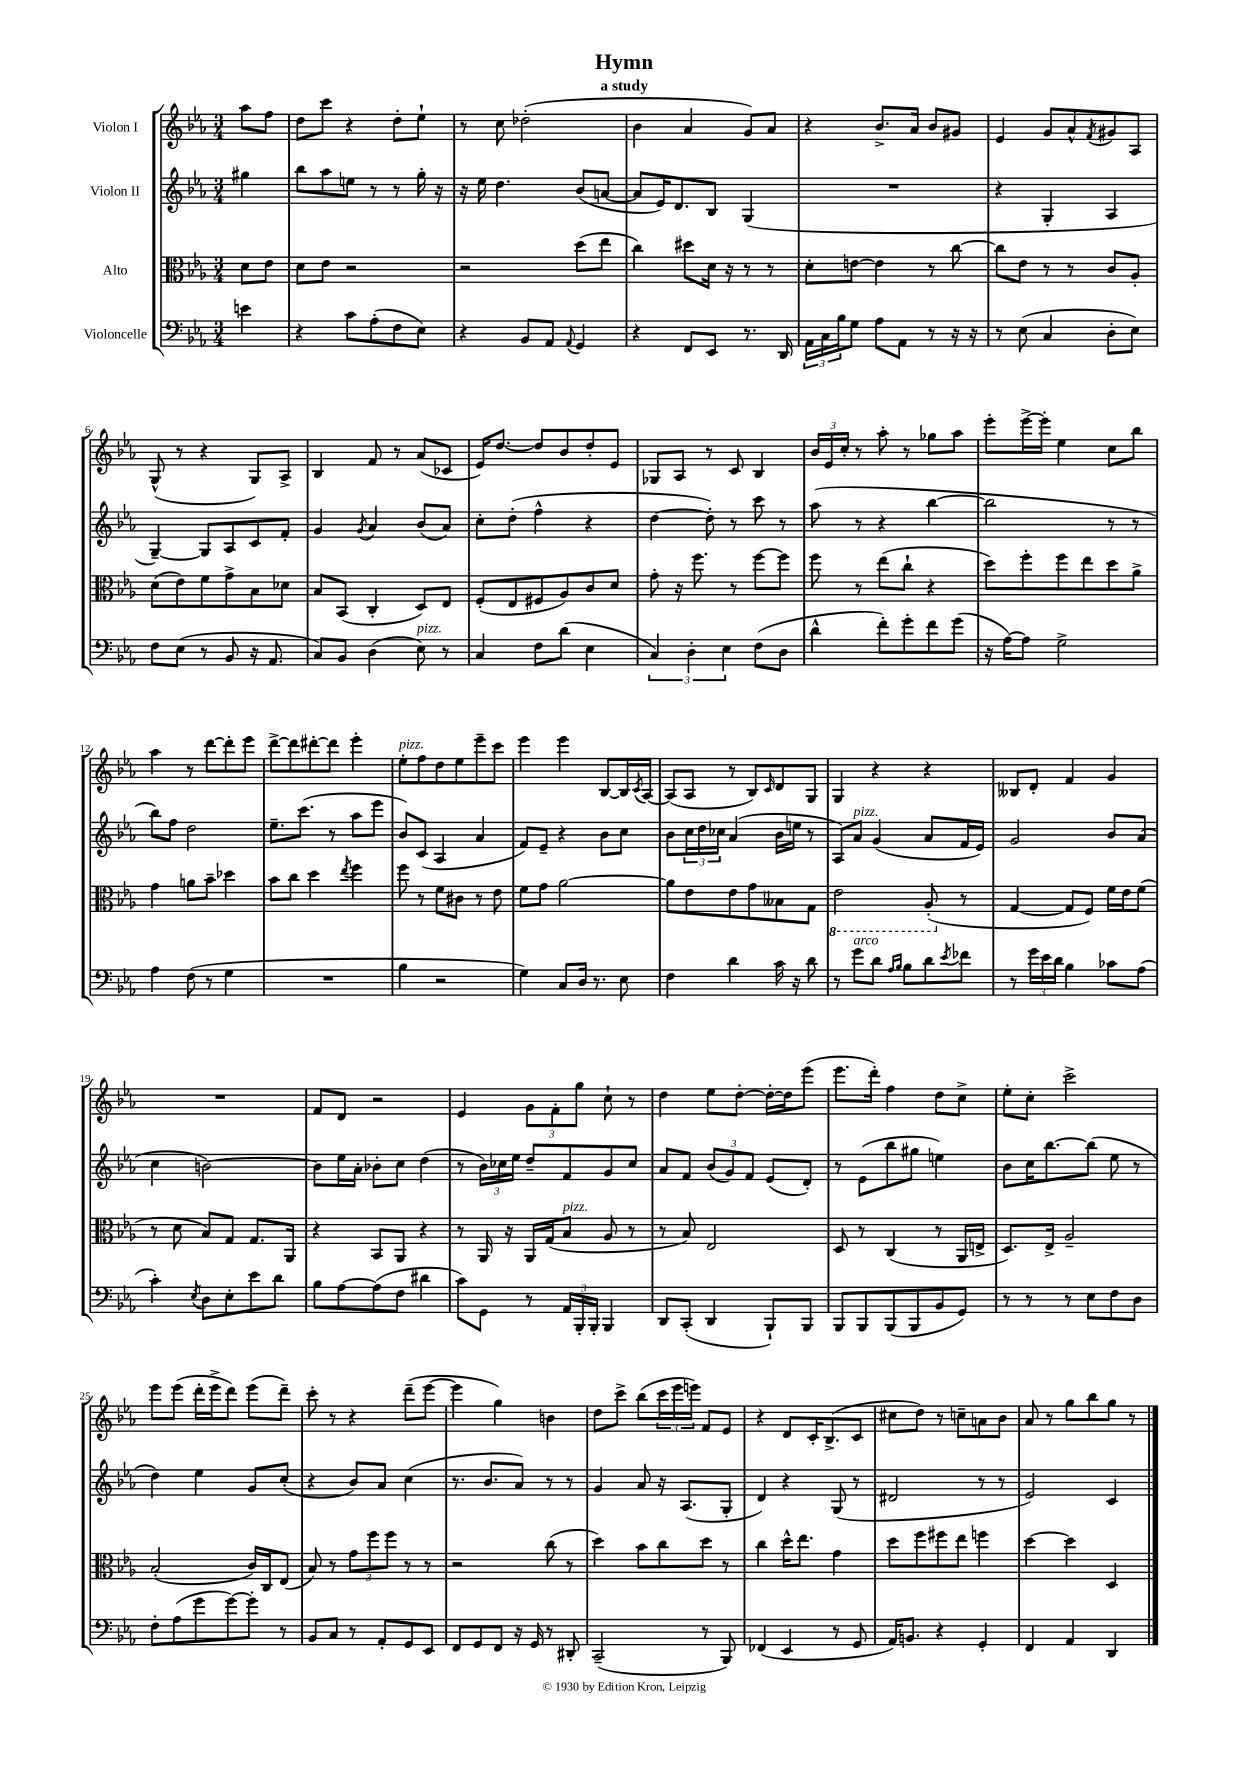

**kern	**kern	**kern	**kern
*part4	*part3	*part2	*part1
*staff4	*staff3	*staff2	*staff1
*I"Violoncelle	*I"Alto	*I"Violon II	*I"Violon I
*clefF4	*clefC3	*clefG2	*clefG2
*k[b-e-a-]	*k[b-e-a-]	*k[b-e-a-]	*k[b-e-a-]
*M3/4	*M3/4	*M3/4	*M3/4
=	=	=	=
4en\	8d\L	4gg#X\	8aa-\L
.	8e-\J	.	8ff\J
=1	=1	=1	=1
4r	8d\L	8bb-\L	8dd\L
.	8e-\J	8aa-\	8ccc\J
8c\L	2r	8een\J	4r
(8A-'\	.	8r	.
8F\	.	8r	8dd'\L
8E-\J)	.	16gg'\	8ee-`\J
.	.	16r	.
=2	=2	=2	=2
4r	2r	16r	8r
.	.	16ee-\	.
.	.	4.dd\	8cc\
8BB-/L	.	.	(2dd-X'\
8AA-/J	.	.	.
8qqAA-/	.	.	.
4GG/	(8dd\L	(8b-/L	.
.	8ee-\J	[8an/J	.
=3	=3	=3	=3
4r	4cc\)	8a/L]	4b-\
.	.	16e-/K)	.
.	.	8.d/	.
8FF/L	8dd#X\L	.	4a-/
8EE-/J	16d\Jk	8B-/J	.
.	16r	.	.
8.r	8r	(4G/	8g/L)
.	8r	.	8a-/J
16DD/	.	.	.
=4	=4	=4	=4
24AA-\LL	8d'\L	2.r	4r
24C\	.	.	.
24B-\J	.	.	.
8G\J	[8en\J	.	.
8A-\L	4e\]	.	8.b-^/L
8AA-\J	.	.	.
.	.	.	16a-/Jk
8r	8r	.	8b-/L
16r	[8cc\	.	8g#X/J
16r	.	.	.
=5	=5	=5	=5
8r	8cc\L]	4r	4e-/
(8E-\	8e-\J	.	.
4C/	8r	4G'/	8g/L
.	8r	.	8a-^^/
.	.	.	8qf/
8D'\L	8c/L	4A-/	8g#X/
8E-\J)	8A-'/J	.	8A-/J
!!LO:LB:g=z
=6	=6	=6	=6
8F\L	(8d\L	[4G~/)	(8G^^/
(8E-\J	8e-\)	.	8r
8r	8f\	8G/L]	4r
8BB-/	8g^\	8A-/	.
16r	8B-\	8c/	8G/L)
8.AA-/	.	.	.
.	8d-X\J	8f'/J	8A-^/J
=7	=7	=7	=7
8C/L)	8B-/L	4g/	4B-/
8BB-/J	(8BB-/J	.	.
.	.	8qg/	.
(4D\	4C'/	4a-/	8f/
.	.	.	8r
!LO:TX:a:i:t=pizz.	!	!	!
8E-\)	8D/L)	(8b-/L	(8a-/L
8r	8E-/J	8a-/J)	8c-X/J
=8	=8	=8	=8
4C/	(8F'/L	8cc'\L	16e-/KL)
.	.	.	[8.dd/J
.	8E-/	(8dd'\J	.
8F\L	8F#X/	4ff^^\	8dd/L]
(8d\J	8A-/)	.	8b-/
4E-\	8c/	4r	8dd'/
.	8d/J	.	8e-/J
=9	=9	=9	=9
6C/)	8g'\	[4dd\	8G-X/L
.	16r	.	8A-/J
6D'\	.	.	.
.	8.ff\	.	.
.	.	8dd'\])	8r
6E-\	.	.	.
.	8r	8r	8c/
(8F\L	[8ff\L	8ccc\	4B-/
8D\J	8ff\J]	8r	.
=10	=10	=10	=10
4d^^\	8ff\	(8aa-\	24b-/LL
.	.	.	24e-/
.	.	.	24cc'/JJ
.	8r	8r	8r
8f'\L)	(8ee-\L	4r	8aa-'\
8g'\	8cc`\J	.	8r
8f\	4r	[4bb-\	8gg-X\L
(8g\J	.	.	8aa-\J
=11	=11	=11	=11
16r	8dd\L)	2bb-\]	8eee-'\L
[16A-\KL)	.	.	.
8A-\J]	8ff'\	.	[16eee-^\L
.	.	.	16eee-'\JJ]
2G^\	8ff\	.	4ee-\
.	8ee-\	.	.
.	8dd\	8r	8cc\L
.	8a-^\J	8r	8bb-\J
!!LO:LB:g=z
=12	=12	=12	=12
4A-\	4g\	8bb-\L)	4aa-\
.	.	8ff\J	.
(8F\	8an\L	2dd\	8r
8r	8b-~\J	.	[8ddd\L
4G\	4dd-X\	.	8ddd'\]
.	.	.	8eee-\J
=13	=13	=13	=13
2.r	8b-\L	8.ee-~\L	[8ddd^\L
.	8cc\J	.	8ddd\]
.	.	(8.ccc\J	.
.	4dd\	.	[8ddd#X'\
.	.	8r	8ddd#\J]
.	8qee-/	.	.
.	4ff\	8aa-\L	4eee-'\
.	.	8eee-\J	.
=14	=14	=14	=14
!	!	!	!LO:TX:a:i:t=pizz.
4B-\	8ff\	8b-/L)	8ee-'\L
.	8r	(8c/J	8ff\
2r	8f\L	4A-/	8dd\
.	8c#X\J	.	8ee-\
.	8r	4a-/	8eee-~\
.	8e-\	.	8ccc\J
=15	=15	=15	=15
4G\)	8f\L	8f/L)	4eee-\
.	8g\J	8e-~/J	.
8C/L	[2a-\	4r	4eee-\
16D/Jk	.	.	.
8.r	.	.	.
.	.	8b-\L	[8B-/L
8E-\	.	8cc\J	16B-/L]
.	.	.	8qc/
.	.	.	[16A-/JJ
=16	=16	=16	=16
4F\	8a-\L]	8b-\L	(8A-/L]
.	8e-\	24cc\L	8A-/J
.	.	24dd\	.
.	.	24cc-X\JJ	.
4d\	8e-\	(4a-/	8r
.	8g\	.	8B-/L)
.	.	.	16qqc/
16c\	8B--X\	16b-\LL	8d/
16r	.	16een\JJ	.
8d\	8G\J	8r	8G/J
=17	=17	=17	=17
*	*8ba	*	*
8r	2E-\	8A-/L)	4G/
!	!	!LO:TX:a:i:t=pizz.	!
!LO:TX:a:i:t=arco	!	!	!
8g\L	.	8a-/J	.
8d\J	.	(4g/	4r
16qqA-/LL	.	.	.
16qqB-/JJ	.	.	.
8B-\L	.	.	.
8d\	(8AA-'/	8a-/L	4r
8qe-/	.	.	.
*	*X8ba	*	*
8f-X\J	8r	16f/L	.
.	.	16e-/JJ)	.
=18	=18	=18	=18
8r	[4G/	2g/	8B--X/L
24g\LL	.	.	8d'/J
24e-\	.	.	.
24d\JJ	.	.	.
4B-\	8G/L]	.	4f/
.	8F/J)	.	.
8c-X\L	16f\LL	8b-/L	4g/
.	16e-\J	.	.
(8A-\J	(8f\J	(8a-/J	.
!!LO:LB:g=z
=19	=19	=19	=19
4c'\)	8r	4cc\	2.r
.	8d\	.	.
8qE-/	.	.	.
8D\L	8B-/L)	[2bn\)	.
8E-'\	8G/J	.	.
8e-\	8.G/L	.	.
8d\J	.	.	.
.	16AA-/Jk	.	.
=20	=20	=20	=20
8B-\L	4r	8b\L]	8f/L
[8A-\	.	16ee-\L	8d/J
.	.	16a-'\JJ	.
(8A-\]	8BB-/L	8b-X'\L	2r
8F\J	8AA-/J	8cc\J	.
4d#X\	4r	(4dd\	.
=21	=21	=21	=21
8c\L)	8r	8r	4e-/
8GG\J	16AA-/	24b-\LL)	.
.	.	24cc-X\	.
.	16r	.	.
.	.	24ee-\JJ	.
8r	16AA-/LL	8dd~/L	12g\L
.	(16G/J	.	.
.	.	.	12f'\
!	!LO:TX:a:i:t=pizz.	!	!
24AA-/LL	8B-/J	8f/	.
24BBB-'/	.	.	12gg\J
24BBB-'/JJ	.	.	.
4BBB-/	8A-/	8g/	8cc`\
.	8r	8cc-/J	8r
=22	=22	=22	=22
8DD/L	8r	8a-/L	4dd\
(8CC'/J	8B-/)	8f/J	.
4DD/	2E-/	(12b-/L	8ee-\L
.	.	12g/)	.
.	.	.	[8dd'\J
.	.	12f/J	.
8BBB-`/L)	.	(8e-/L	16dd'\LL_
.	.	.	16dd\J]
8BBB-/J	.	8d'/J)	(8eee-\J
=23	=23	=23	=23
8BBB-/L	8D/	8r	8.eee-\L
8BBB-/	8r	(8e-\L	.
.	.	.	16ddd'\Jk)
(8BBB-/	(4C/	8bb-\	4ff\
8BBB-/	.	8gg#X\J	.
8BB-/	8r	4een\)	8dd\L
8GG/J)	16AA-/LL	.	8cc^\J
.	16En^/JJ	.	.
=24	=24	=24	=24
8r	8.D/L)	8b-\L	8ee-'\L
8r	.	16cc\K	8cc'\J
.	16E-^/Jk	[8.bb-\	.
8r	2A-~/	.	2ccc^\
8E-\L	.	(8bb-\J]	.
8F\	.	8ee-\	.
8D\J	.	8r	.
!!LO:LB:g=z
=25	=25	=25	=25
8F'\L	(2B-'/	4dd\)	8eee-\L
(8A-\	.	.	(8eee-\J
8g\	.	4ee-\	16ddd'\LL
.	.	.	16eee-^\J
[8g\)	.	.	8ddd\J)
8g'\J]	16c/LL)	8g/L	(8eee-\L
.	16C/J	.	.
8r	(8E-/J	(8cc'/J	8ddd~\J)
=26	=26	=26	=26
8BB-/L	8B-/)	4r	8ccc'\
8C/J	8r	.	8r
8r	12g\L	8b-/L)	4r
.	12ff\	.	.
8AA-'/L	.	8a-/J	.
.	12ff\J	.	.
8GG/	8r	(4cc\	(8ddd~\L
8EE-/J	8r	.	[8eee-\J
=27	=27	=27	=27
8FF/L	2r	8.r	4eee-\]
8GG/	.	.	.
.	.	8.b-/L	.
8FF/J	.	.	4gg\)
16r	.	8a-/J)	.
16GG/	.	.	.
8r	(8cc\	8r	4bn\
8DD#X'/	8r	8r	.
=28	=28	=28	=28
(2CC~/	4dd\)	4g/	8dd\L
.	.	.	8ccc^\J
.	8b-\L	8a-/	(8bb-\L
.	8cc\	16r	24ccc\L
.	.	.	24eee-\
.	.	(8.A-/L	.
.	.	.	24eeen\JJ)
8r	8dd\J	.	8f/L
8BBB-/)	8r	8G'/J	8e-/J
=29	=29	=29	=29
(4FF-X/	4cc\	4d/)	4r
4EE-/	16dd^^\KL	4r	8d/L
.	8.ee-\J	.	.
.	.	.	16c'/K
.	.	.	(8.B-^/
8r	4g\	(8G/	.
8GG/	.	8r	8c/J
=30	=30	=30	=30
16AA-/KL)	8dd\L	2d#X/	8cc#X\L
8.BBn/J	.	.	.
.	8ff\	.	8dd\J)
4r	8ff#X\	.	8r
.	8ee-\J	.	8ccn~\L
4GG'/	4ffn\	8r	8an\
.	.	8r	8b-\J
=31	=31	=31	=31
4FF/	[4dd\	2e-/)	8a-/
.	.	.	8r
4AA-/	4dd\]	.	8gg\L
.	.	.	8bb-\
4DD/	4D/	4c/	8gg\J
.	.	.	8r
==	==	==	==
*-	*-	*-	*-
